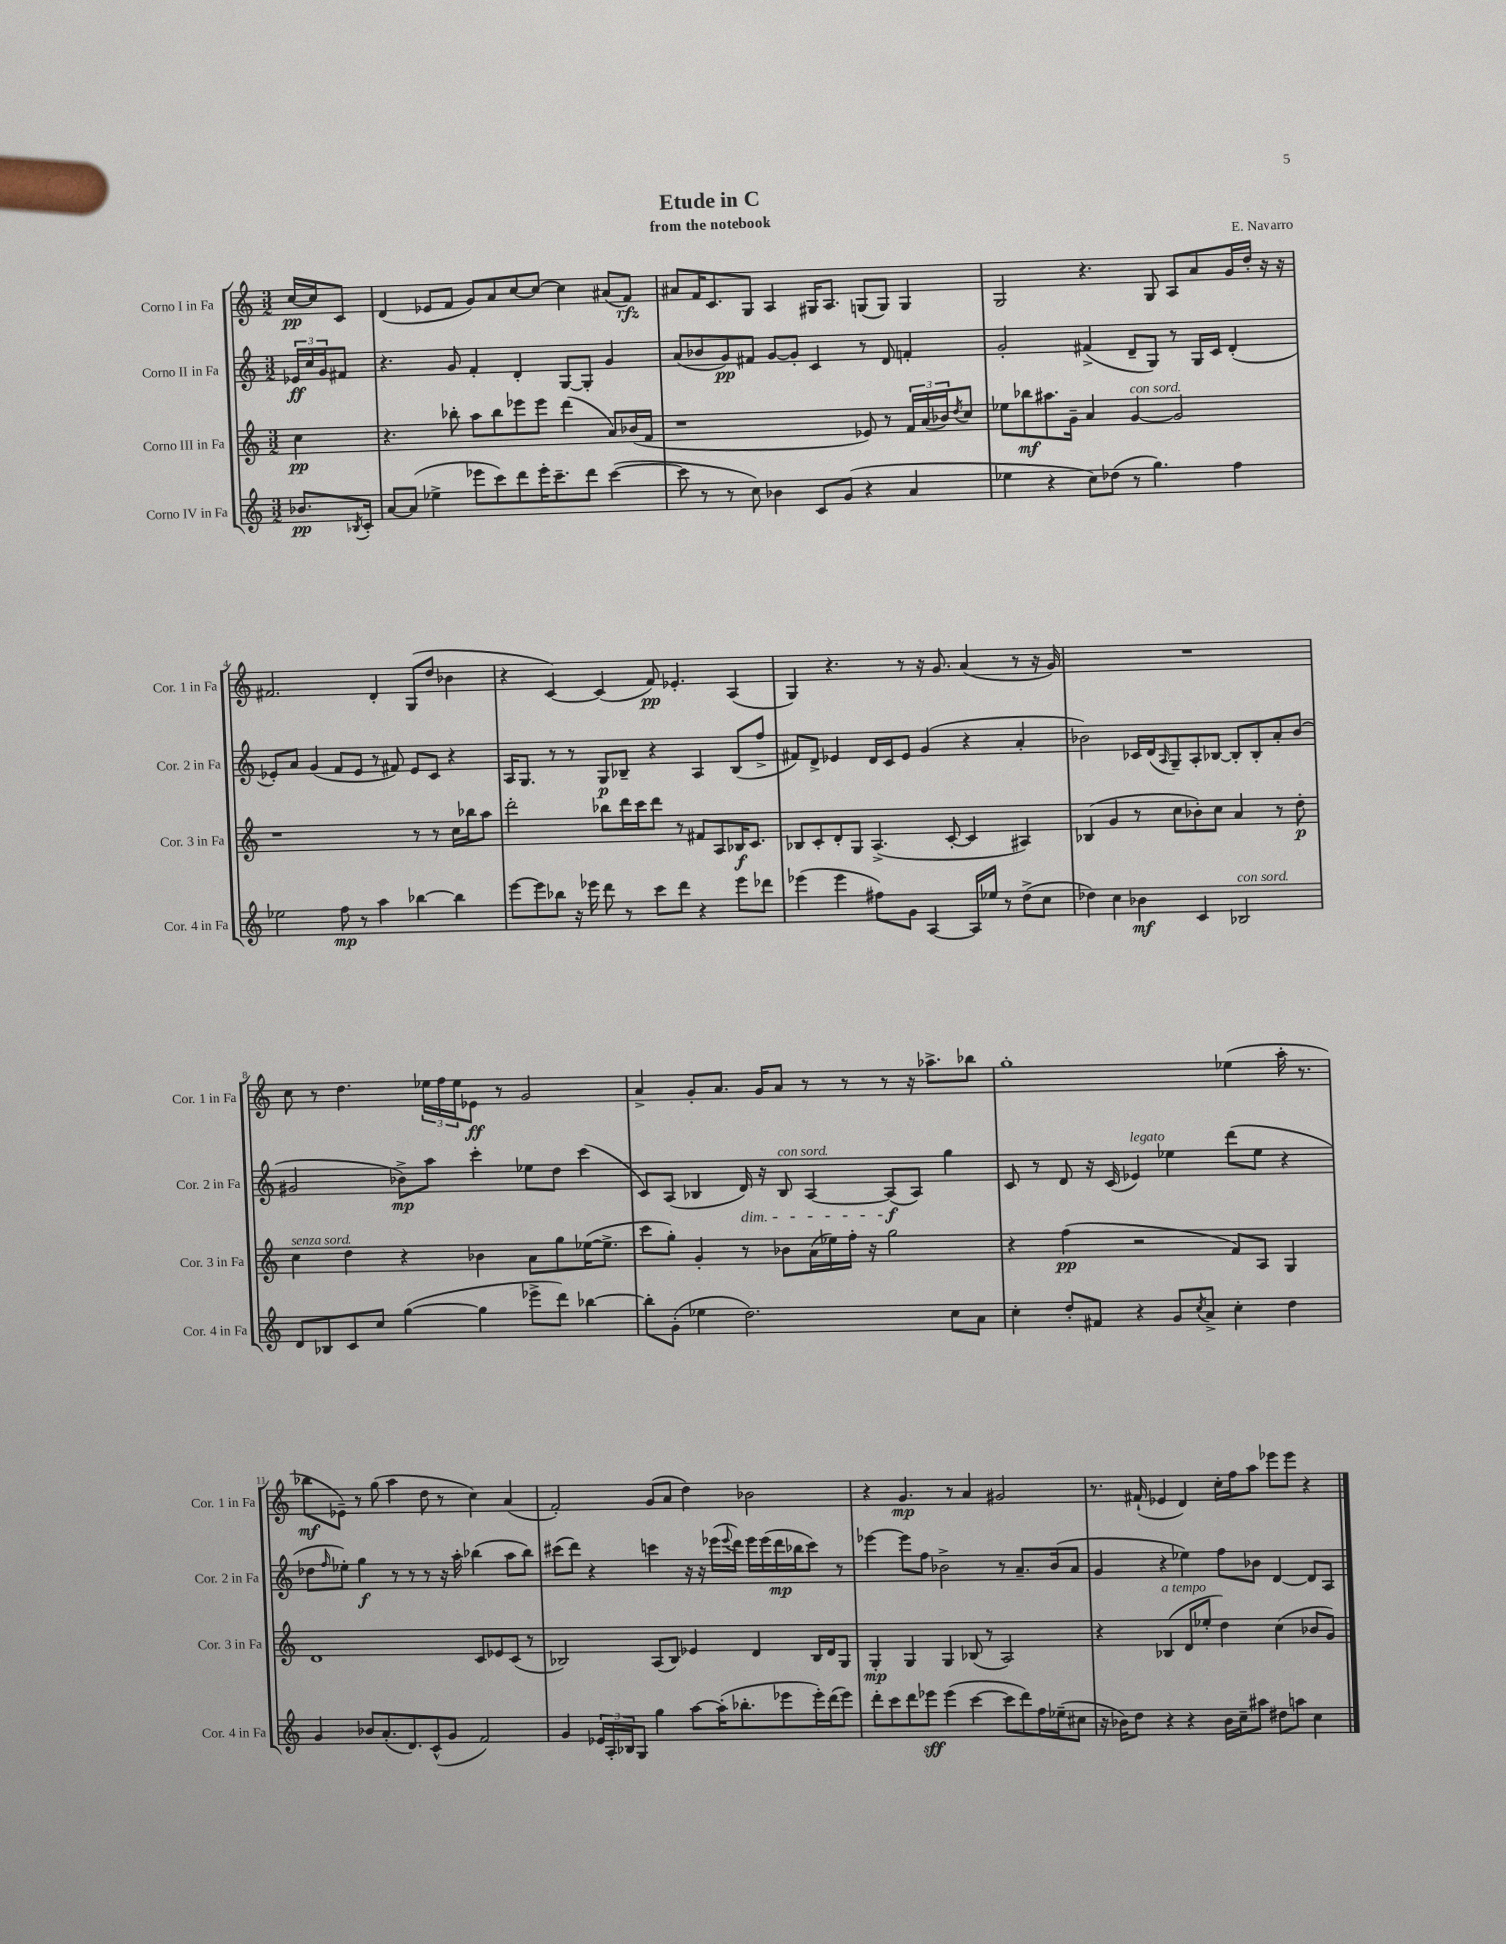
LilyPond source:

\header { title = "Etude in C" composer = "E. Navarro" subtitle = "from the notebook" }
<<
\new StaffGroup <<
\new Staff = "s0" \with { instrumentName = "Corno I in Fa" shortInstrumentName = "Cor. 1 in Fa" } {
    \clef treble \key c \major \numericTimeSignature \time 3/2 \partial 4
    c''16~\pp c''16 c'8 |
    d'4( ees'8 f'8 g'8) a'8 c''8~ c''8~ c''4 ais'8( f'8\rfz) |
    ais'8 f'16 c'8. g8 a4 gis16 a8. g8( g8) g4 |
    g2 r4. g8 a8 a'8 g'16 d''16-. r16 r16 |
    fis'2. d'4-. g8( d''8 bes'4 |
    r4 c'4~) c'4( f'8\pp) ees'4.-. a4( |
    g4) r4. r8 r16 g'8. a'4( r8 r16 g'16) |
    R1. |
    c''8 r8 d''4. \tuplet 3/2 { ees''16 f''16 ees''16 } ees'8\ff r8 g'2 |
    a'4-> g'8-. a'8. g'16 a'8 r8 r8 r8 r16 aes''8.-> bes''8 |
    g''1-. ees''4( a''16-. r8. |
    bes''8\mf ees'8--) r8 g''8( a''4 d''8 r8 c''4) a'4( |
    f'2-.) g'8( a'8 d''4) bes'2 |
    r4 g'4.\mp r8 a'4 gis'2 |
    r8. fis'16-!( ees'4 d'4) c''16-. f''16 a''8 ees'''8 ees'''8 r4 \bar "|." |
}
\new Staff = "s1" \with { instrumentName = "Corno II in Fa" shortInstrumentName = "Cor. 2 in Fa" } {
    \clef treble \key c \major \numericTimeSignature \time 3/2 \partial 4
    \tuplet 3/2 { ees'16\ff c''16 g'16 } fis'8 |
    r4. g'8 f'4-. d'4-. g8~ g8-. g'4 |
    a'8( bes'8 g'8\pp) fis'8 g'8~ g'8-. c'4 r8 d'8 f'4-. |
    g'2-. fis'4->( d'8-- g8) r8 g16 c'16 d'4-.( |
    ees'8-.) a'8 g'4( f'8 ees'8 r8 fis'8) ees'8 c'8 r4 |
    a16 g8. r8 r8 g8\p bes8-- r4 a4 bes8( f''8-> |
    fis'8) d'8-> ees'4 d'16 c'16 ees'8 g'4( r4 a'4-. |
    bes'2) ces'16 d'16( \grace { a16 } g8--) a8-. bes8~ bes8-. bes8-. a'8-. bes'8( |
    gis'2 bes'8->\mp) a''8 c'''4-. ees''8 d''8 c'''4( |
    c'8) a8( bes4 d'16\dim) r16 bes8^\markup { \italic "con sord." } a4~ a8\f\!( a8) g''4 |
    c'8 r8 d'8 r16 c'16( ees'4^\markup { \italic "legato" }) ees''4 d'''8( ees''8 r4 |
    des''8 \grace { f''16 } ees''8-.) g''4\f r8 r8 r8 r16 a''16-. bes''4( a''8 bes''8) |
    cis'''8( d'''8) r4 c'''4 r16 r16 ees'''16( \appoggiatura { ees'''8 } d'''16) ees'''16 ees'''16( d'''16\mp bes''16 c'''8) r8 |
    ees'''4~ ees'''8 f''8 bes'2-> r8 a'8.-- bes'16( a'8 |
    g'4 r4 ees''4) f''8 bes'8 d'4~ d'8 a8 \bar "|." |
}
\new Staff = "s2" \with { instrumentName = "Corno III in Fa" shortInstrumentName = "Cor. 3 in Fa" } {
    \clef treble \key c \major \numericTimeSignature \time 3/2 \partial 4
    c''4\pp |
    r4. bes''8-. a''8 bes''8 ees'''8 ees'''8 d'''4( a'8) bes'16( f'16 |
    r1 ees'8) r8 \tuplet 3/2 { f'16 a'16( bes'16) } \acciaccatura { d''8 } c''8 |
    ees''8 bes''8\mf ais''8. g'16-- a'4 g'4~^\markup { \italic "con sord." } g'2 |
    r1 r8 r8 c''16 bes''16 a''8 |
    d'''2-. bes''8 d'''16 c'''16 d'''8 r8 fis'8 a8 bes16\f c'8. |
    bes8 c'8-. d'8-. g8 a4.->( c'8~-. c'4 ais4) |
    bes4( g'4 r8 c''8 bes'8-.) c''8 a'4 r8 d''8-.\p |
    c''4^\markup { \italic "senza sord." } d''4 r4 bes'4 a'8 g''8 ees''16~( ees''8.-> |
    c'''8 g''8-.) g'4-. r8 bes'8 a'16( ees''16) f''16-. r16 g''2 |
    r4 f''4\pp( r2 f'8) a8 g4 |
    d'1 c'8 ees'8 c'8( r8 |
    bes2) a8( bes8) ees'4 d'4 bes16 d'16 g8 |
    g4-.\mp g4 g4 bes8( r8 a2) |
    r4 bes4^\markup { \italic "a tempo" }( d'8 ees''8-. d''4) c''4( bes'8 g'8) \bar "|." |
}
\new Staff = "s3" \with { instrumentName = "Corno IV in Fa" shortInstrumentName = "Cor. 4 in Fa" } {
    \clef treble \key c \major \numericTimeSignature \time 3/2 \partial 4
    bes'8.\pp \acciaccatura { bes8 } c'16-. |
    a'8~ a'8( ees''4-> ees'''8 c'''8) d'''8 ees'''16-. c'''8.-- d'''8 c'''4~( |
    c'''8 r8 r8 c''8) bes'4 c'8 g'8( r4 a'4 |
    ees''4 r4 c''8) des''8( r8 g''4.) f''4 |
    ees''2 f''8\mp r8 a''4 bes''4~ bes''4 |
    e'''8~ e'''8 bes''8 r16 ees'''16 d'''8 r8 c'''8 d'''8 r4 ees'''8 des'''8 |
    ees'''4( ees'''4 fis''8) g'8 a4~ a16 ees''16 r8 d''8->( c''8 |
    des''4) c''4 bes'4\mf c'4 bes2^\markup { \italic "con sord." } |
    d'8 bes8 c'8 c''8 g''4~( g''4 ees'''8-> d'''8) bes''4~ |
    bes''8-. g'8-.( ees''4 d''2.) c''8 a'8 |
    c''4-. d''8-. fis'8 r4 g'8 \acciaccatura { c''8 } a'8-> c''4-. d''4 |
    g'4 bes'8 a'8.-.( d'8.) c'8-^( g'8 f'2) |
    g'4 \tuplet 3/2 { ees'16 a16-. bes16 } g8 g''4 a''8~ a''16-.( bes''8.-. ees'''8 ees'''16-.) d'''16( ees'''8) |
    d'''8-. c'''8 d'''8 ees'''8\sff ees'''4( c'''4~ c'''8 d'''8) f''16 ees''16--( cis''8 |
    r16 bes'16) d''8 r4 r4 bes'16 c''16-- ais''8 dis''8 a''8 c''4 \bar "|." |
}
>>
>>
